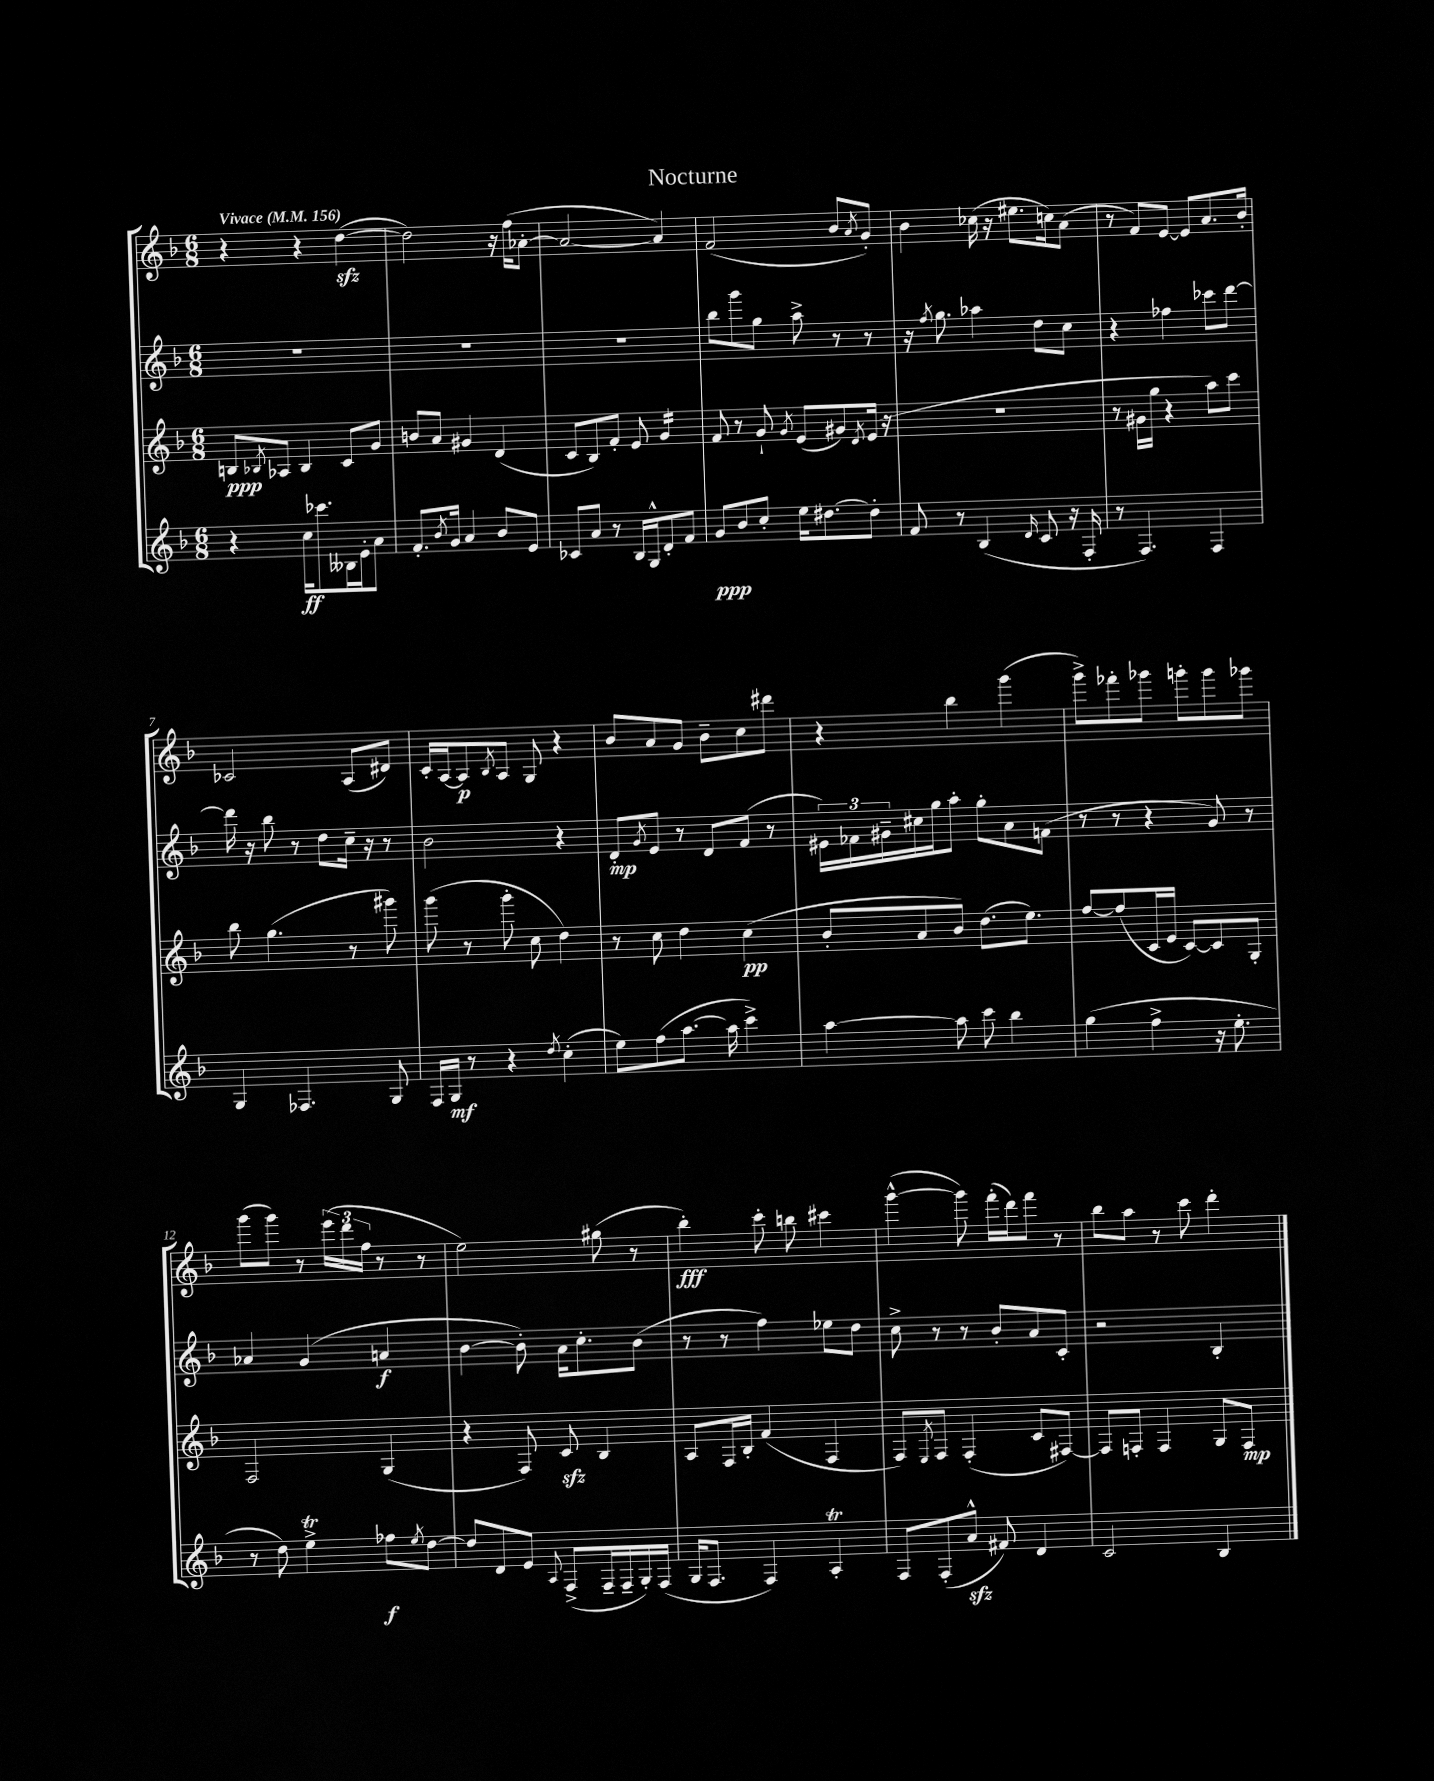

**kern	**dynam	**kern	**dynam	**kern	**dynam	**kern	**dynam
*part4	*part4	*part3	*part3	*part2	*part2	*part1	*part1
*staff4	*staff4	*staff3	*staff3	*staff2	*staff2	*staff1	*staff1
*clefG2	*	*clefG2	*	*clefG2	*	*clefG2	*
*k[b-]	*	*k[b-]	*	*k[b-]	*	*k[b-]	*
*M6/8	*	*M6/8	*	*M6/8	*	*M6/8	*
*MM156	*	*MM156	*	*MM156	*	*MM156	*
=1	=1	=1	=1	=1	=1	=1	=1
!	!	!	!	!	!	!LO:TX:a:B:t=Vivace	!
4r	.	8Bn/L	ppp	2.r	.	4r	.
.	.	8qB-X/	.	.	.	.	.
.	.	8A-X/J	.	.	.	.	.
16cc\KL	ff	4B-/	.	.	.	4r	.
8.ccc-X\	.	.	.	.	.	.	.
16B--X\L	.	8c/L	.	.	.	([4ddzz\	.
16e'\J	.	.	.	.	.	.	.
8a\J	.	8g/J	.	.	.	.	.
=2	=2	=2	=2	=2	=2	=2	=2
8.f'/L	.	8bn/L	.	2.r	.	2dd\])	.
.	.	8a/J	.	.	.	.	.
8qb-/	.	.	.	.	.	.	.
16g/Jk	.	.	.	.	.	.	.
4a/	.	4g#X/	.	.	.	.	.
8b-/L	.	(4d/	.	.	.	16r	.
.	.	.	.	.	.	(16ff\KL	.
8e/J	.	.	.	.	.	[8a-X'\J	.
=3	=3	=3	=3	=3	=3	=3	=3
8c-X/L	.	8c/L	.	2.r	.	2a-/_	.
8a/J	.	8B-/)	.	.	.	.	.
8r	.	8f'/J	.	.	.	.	.
16B-/LL	.	8e/	.	.	.	.	.
16G^^/J	.	.	.	.	.	.	.
*	*	*tremolo	*	*	*	*	*
8d'/	.	16g/LL	.	.	.	4a-/])	.
.	.	16g/	.	.	.	.	.
8f/J	.	16g/	.	.	.	.	.
.	.	16g/JJ	.	.	.	.	.
*	*	*Xtremolo	*	*	*	*	*
=4	=4	=4	=4	=4	=4	=4	=4
8g/L	ppp	8f/	.	8bb-\L	.	(2f/	.
8b-/	.	8r	.	8ggg\	.	.	.
8cc'/J	.	8g`/	.	8gg\J	.	.	.
.	.	8qg/	.	.	.	.	.
16ee\KL	.	(8e/L	.	8aa^\	.	.	.
[8.dd#X\	.	.	.	.	.	.	.
.	.	8g#X/)	.	8r	.	8b-/L	.
.	.	8qd/	.	.	.	8qa/	.
8dd#'\J]	.	(16e/Jk	.	8r	.	8g'/J)	.
.	.	16r	.	.	.	.	.
=5	=5	=5	=5	=5	=5	=5	=5
8f/	.	2.r	.	16r	.	4b-\	.
.	.	.	.	8qff/	.	.	.
.	.	.	.	8.gg\	.	.	.
8r	.	.	.	.	.	.	.
(4B-/	.	.	.	4aa-X\	.	(16cc-X\	.
.	.	.	.	.	.	16r	.
.	.	.	.	.	.	8.ee#X\L	.
16qqd/	.	.	.	.	.	.	.
8c/	.	.	.	8dd\L	.	.	.
.	.	.	.	.	.	16ccn\k)	.
16r	.	.	.	8cc\J	.	(8a\J	.
16F'/	.	.	.	.	.	.	.
=6	=6	=6	=6	=6	=6	=6	=6
8r	.	8r	.	4r	.	8r	.
4.F/)	.	16g#X\LL	.	.	.	8f/L)	.
.	.	16gg\JJ	.	.	.	.	.
.	.	4r	.	4ff-X\	.	[8e/J	.
.	.	.	.	.	.	8e/L]	.
4F/	.	8aa\L)	.	8ccc-X\L	.	8.a/	.
.	.	8ccc\J	.	[8ddd\J	.	.	.
.	.	.	.	.	.	16b-'/Jk	.
!!LO:LB:g=z
=7	=7	=7	=7	=7	=7	=7	=7
4G/	.	8bb-\	.	16ddd\]	.	2c-X/	.
.	.	.	.	16r	.	.	.
.	.	(4.gg\	.	8bb-\	.	.	.
4.F-X/	.	.	.	8r	.	.	.
.	.	.	.	8dd\L	.	.	.
.	.	8r	.	16cc~\Jk	.	(8A/L	.
.	.	.	.	16r	.	.	.
8G/	.	8ggg#X\)	.	8r	.	8d#X/J)	.
=8	=8	=8	=8	=8	=8	=8	=8
16F/LL	.	(8ggg\	.	2b-\	.	16c'/LL	.
16G/JJ	mf	.	.	.	.	[16A/J	.
8r	.	8r	.	.	.	8A/]	p
.	.	.	.	.	.	8qB-/	.
4r	.	8ggg'\	.	.	.	8A/J	.
.	.	8cc\	.	.	.	8G/	.
8qdd/	.	.	.	.	.	.	.
(4cc'\	.	4dd\)	.	4r	.	4r	.
=9	=9	=9	=9	=9	=9	=9	=9
8ee\L)	.	8r	.	8d'/L	mp	8b-/L	.
.	.	.	.	8qg/	.	.	.
(8ff\	.	8cc\	.	8e/J	.	8a/	.
[8.aa\J	.	4dd\	.	8r	.	8g/J	.
.	.	.	.	8d/L	.	8b-~\L	.
16aa\]	.	.	.	.	.	.	.
4ccc^\)	.	(4cc\	pp	(8f/J	.	8cc\	.
.	.	.	.	8r	.	8ddd#X\J	.
=10	=10	=10	=10	=10	=10	=10	=10
[4aa\	.	8b-'/L	.	24e#X\LL)	.	4r	.
.	.	.	.	24f-X\	.	.	.
.	.	.	.	24g#X~\	.	.	.
.	.	8a/	.	16cc#X\	.	.	.
.	.	.	.	16gg\J	.	.	.
8aa\]	.	8b-/J)	.	8aa'\J	.	4bb-\	.
8ccc\	.	(8.dd\L	.	8gg'\L	.	.	.
4bb-\	.	.	.	8a\	.	(4ggg\	.
.	.	8.ee\J)	.	.	.	.	.
.	.	.	.	(8fn\J	.	.	.
=11	=11	=11	=11	=11	=11	=11	=11
(4gg\	.	[8ff/L	.	8r	.	8ggg^\L)	.
.	.	(8ff/]	.	8r	.	8fff-X'\	.
4ff^\	.	16c/L	.	4r	.	8ggg-X\J	.
.	.	16e/JJ	.	.	.	.	.
.	.	[8c/L)	.	.	.	8gggn'\L	.
16r	.	8c/]	.	8g/)	.	8ggg\	.
8.ee'\	.	.	.	.	.	.	.
.	.	8G'/J	.	8r	.	8ggg-X\J	.
!!LO:LB:g=z
=12	=12	=12	=12	=12	=12	=12	=12
8r	.	2F/	.	4a-X/	.	(8ggg\L	.
8dd\)	.	.	.	.	.	8ggg\J)	.
4eet^\	.	.	.	(4g/	.	8r	.
.	.	.	.	.	.	(24eee\LL	.
.	.	.	.	.	.	24ddd\	.
.	.	.	.	.	.	24ff\JJ	.
8ff-X\L	f	(4G/	.	4an/	f	8r	.
8qee/	.	.	.	.	.	.	.
[8dd\J	.	.	.	.	.	8r	.
=13	=13	=13	=13	=13	=13	=13	=13
8dd/L]	.	4r	.	[4b-\	.	2ee\)	.
8d/	.	.	.	.	.	.	.
8e/J	.	8F/)	.	8b-'\])	.	.	.
8qqA/	.	.	.	.	.	.	.
(8F^/L	.	8czz/	.	16a\KL	.	.	.
.	.	.	.	8.cc'\	.	.	.
16F~/L	.	4B-/	.	.	.	(8gg#X\	.
16F~/	.	.	.	.	.	.	.
16G'/)	.	.	.	(8b-\J	.	8r	.
(16F/JJ	.	.	.	.	.	.	.
=14	=14	=14	=14	=14	=14	=14	=14
16G/KL	.	8A/L	.	8r	.	4bb-'\)	fff
8.F/J	.	.	.	.	.	.	.
.	.	16F/L	.	8r	.	.	.
.	.	16B-'/JJ	.	.	.	.	.
4F/)	.	(4f/	.	4ff\)	.	8ccc'\	.
.	.	.	.	.	.	8bbn\	.
4At'/	.	4F/	.	8ee-X\L	.	4ccc#X\	.
.	.	.	.	8dd\J	.	.	.
=15	=15	=15	=15	=15	=15	=15	=15
8F/L	.	8F/L)	.	8cc^\	.	([4ggg^^\	.
.	.	8qE/	.	.	.	.	.
(8F'/	.	8F/J	.	8r	.	.	.
8azz^^/J	.	(4F'/	.	8r	.	8ggg\])	.
8f#X/)	.	.	.	8b-'/L	.	(16fff'\LL	.
.	.	.	.	.	.	16ddd\J)	.
4d/	.	8c/L	.	8a/	.	8fff\J	.
.	.	[8F#X/J)	.	8c'/J	.	8r	.
=16	=16	=16	=16	=16	=16	=16	=16
2c/	.	8F#/L]	.	2r	.	8bb-\L	.
.	.	8Fn'/J	.	.	.	8aa\J	.
.	.	4F/	.	.	.	8r	.
.	.	.	.	.	.	8ccc\	.
4B-/	.	8G/L	.	4B-'/	.	4ddd'\	.
.	.	8F/J	mp	.	.	.	.
==	==	==	==	==	==	==	==
*-	*-	*-	*-	*-	*-	*-	*-
